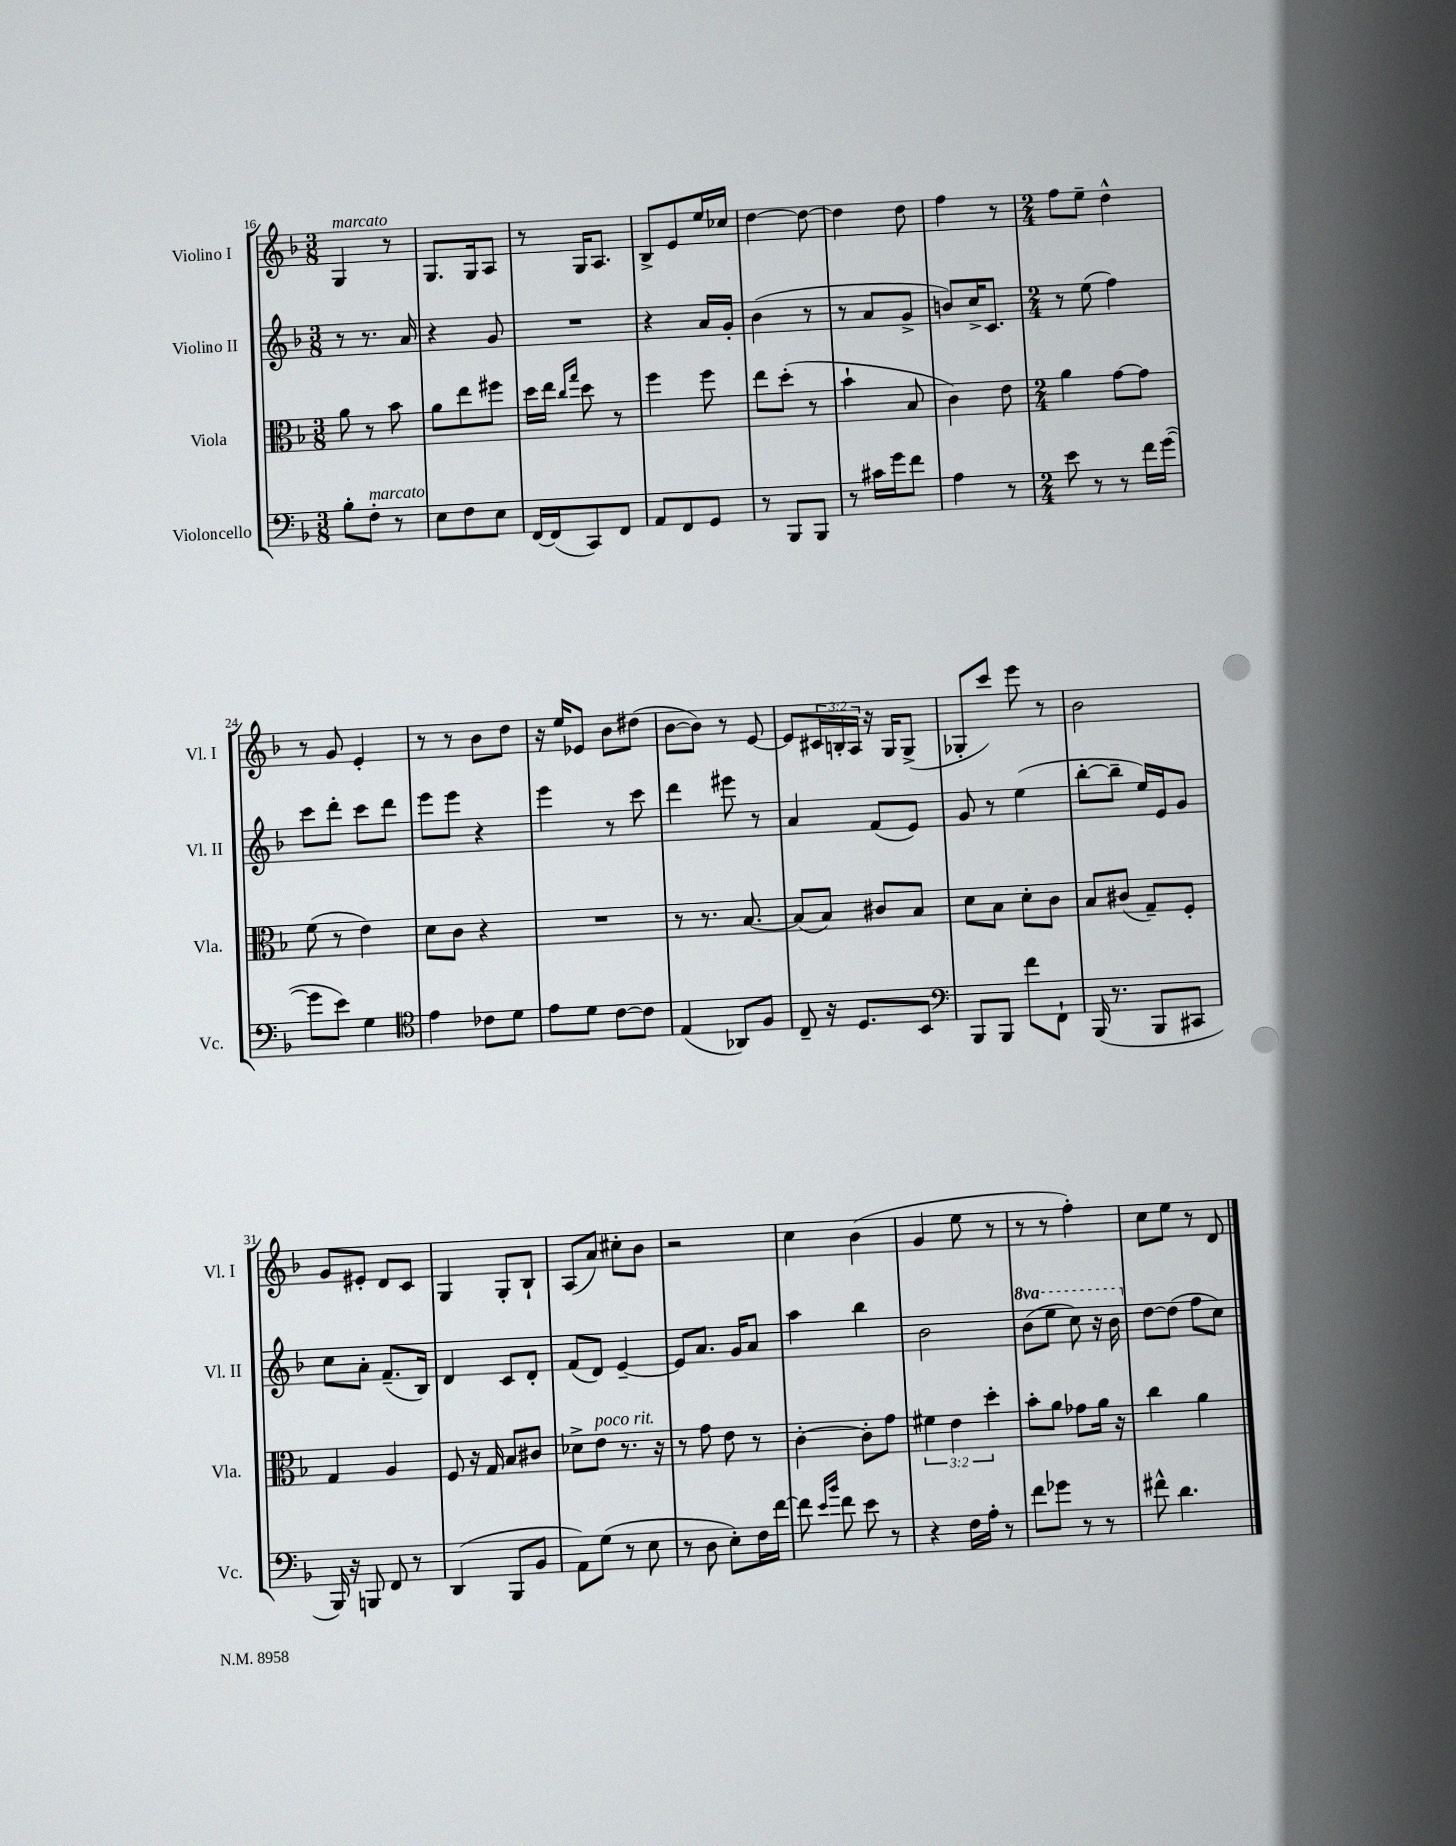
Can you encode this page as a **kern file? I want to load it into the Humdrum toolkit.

**kern	**kern	**kern	**kern
*part4	*part3	*part2	*part1
*staff4	*staff3	*staff2	*staff1
*I"Violoncello	*I"Viola	*I"Violino II	*I"Violino I
*I'Vc.	*I'Vla.	*I'Vl. II	*I'Vl. I
*clefF4	*clefC3	*clefG2	*clefG2
*k[b-]	*k[b-]	*k[b-]	*k[b-]
*M3/8	*M3/8	*M3/8	*M3/8
=16	=16	=16	=16
!	!	!	!LO:TX:a:i:t=marcato
8B-'\L	8a\	8r	4G/
!LO:TX:a:i:t=marcato	!	!	!
8F'\J	8r	8.r	.
8r	8b-\	.	8r
.	.	16a/	.
=17	=17	=17	=17
8E\L	8a\L	4r	8.G/L
8F\	8ee\	.	.
.	.	.	16G/k
8E\J	8ff#X\J	8g/	8A/J
=18	=18	=18	=18
[16FF/LL	16dd\LL	4.r	8r
(16FF/J]	16ee\JJ	.	.
.	16qqcc/LL	.	.
.	16qqgg/JJ	.	.
8CC/)	8dd\	.	16G/KL
.	.	.	8.A/J
8FF/J	8r	.	.
=19	=19	=19	=19
8AA/L	4ff\	4r	8B-^/L
8FF/	.	.	8e/
8GG/J	8ff\	16a/LL	16ee/L
.	.	16g'/JJ	16cc-X/JJ
=20	=20	=20	=20
8r	8ee\L	(4b-\	[4dd\
8BBB-/L	(8dd'\J	.	.
8BBB-/J	8r	8r	8dd\_
=21	=21	=21	=21
8r	4b-`\	8r	4dd\]
16c#X\LL	.	8a/L	.
16g\J	.	.	.
8f\J	8B-/	8g^/J	8dd\
=22	=22	=22	=22
4A\	4c\)	8bn/L)	4ff\
.	.	16cc^/K	.
.	.	8.c/J	.
8r	8e\	.	8r
=23	=23	=23	=23
*M2/4	*M2/4	*M2/4	*M2/4
8e\	4a\	8r	8ff\L
8r	.	(8ee\	8ee~\J
8r	[8g\L	4ff\)	4dd^^\
16f\LL	8g\J]	.	.
([16g\JJ	.	.	.
!!LO:LB:g=z
=24	=24	=24	=24
8g\L]	(8f\	8ccc\L	8r
8e\J)	8r	8ddd'\J	8g/
4G\	4e\)	8ccc\L	4e'/
.	.	8ddd\J	.
=25	=25	=25	=25
*clefC4	*	*	*
4e\	8d\L	8eee\L	8r
.	8c\J	8eee\J	8r
8c-X\L	4r	4r	8b-\L
8d\J	.	.	8dd\J
=26	=26	=26	=26
8e\L	2r	4eee\	16r
.	.	.	16ee/KL
8d\J	.	.	8e-X/J
[8c\L	.	8r	8b-\L
8c\J]	.	8ccc\	(8dd#X\J
=27	=27	=27	=27
(4E/	8r	4ddd\	[8b-\L
.	8.r	.	8b-\J])
8AA-X/L)	.	8eee#X\	8r
.	[8.B-/	.	.
8F/J	.	8r	[8e/
=28	=28	=28	=28
8C~/	(8B-/L]	4a/	8e/L]
16r	8B-/J)	.	24c#X/L
.	.	.	24Bn'/
8.D/L	.	.	.
.	.	.	24A/JJ
.	8c#X/L	(8f/L	16r
.	.	.	16G/KL
8BB-/J	8B-/J	8e/J)	(8G^/J
=29	=29	=29	=29
*clefF4	*	*	*
8BBB-/L	8d\L	8g/	8G-X'/L
8BBB-/J	8B-\J	8r	8ccc/J)
8f\L	8d'\L	(4ee\	8eee\
8FF`\J	8c\J	.	8r
=30	=30	=30	=30
(16BBB-/	8B-/L	[8bb-'\L	2b-\
8.r	.	.	.
.	(8c#X/J	8bb-~\J]	.
8BBB-/L	8G~/L)	16ee/LL)	.
.	.	16e/J	.
8CC#X/J	8F'/J	8g/J	.
!!LO:LB:g=z
=31	=31	=31	=31
16BBB-/)	4G/	8cc\L	8g/L
16r	.	.	.
8BBBn/	.	8a'\J	8e#X'/J
8FF/	4A/	(8.f~/L	8d/L
8r	.	.	8c/J
.	.	16B-/Jk)	.
=32	=32	=32	=32
(4DD/	8F/	4d/	4G/
.	16r	.	.
.	16G/	.	.
8BBB-/L	8B-/L	8c/L	8G'/L
8BB-/J	8c#X/J	8d'/J	8B-`/J
=33	=33	=33	=33
8AA\L)	8d-X^\L	(8f/L	(8A/L
!	!LO:TX:a:i:t=poco rit.	!	!
(8G\J	8e\J	8d/J)	8a/J)
8r	8.r	[4e~/	8cc#X'\L
8E\	.	.	8b-\J
.	16r	.	.
=34	=34	=34	=34
8r	8r	8e/L]	2r
8D\	8g\	8.a/J	.
8E'\L)	8e\	.	.
.	.	16g/KL	.
16F\L	8r	8a/J	.
[16f\JJ	.	.	.
=35	=35	=35	=35
8f\]	[4c'\	4aa\	4cc\
16qqe/LL	.	.	.
16qqb-/JJ	.	.	.
8f\	.	.	.
8e\	8c'\L]	4bb-\	(4b-\
8r	8g\J	.	.
=36	=36	=36	=36
4r	6f#X\	2b-\	4g/
.	6e\	.	.
16F\LL	.	.	8ee\
16A'\JJ	.	.	.
.	6dd'\	.	.
8r	.	.	8r
=37	=37	=37	=37
*	*	*8va	*
8f\L	8b-'\L	(8bb-\L	8r
8g-X\J	8a\J	8eee\J	8r
8r	8g-X\L	8ccc\)	4ff'\)
8r	16a\Jk	16r	.
.	16r	16bb-\	.
=38	=38	=38	=38
*	*	*X8va	*
8f#X^^\	4cc\	[8dd\L	8cc\L
4.d\	.	(8dd\J]	8ee\J
.	4a\	8ff\L	8r
.	.	8cc\J)	8d/
==	==	==	==
*-	*-	*-	*-
